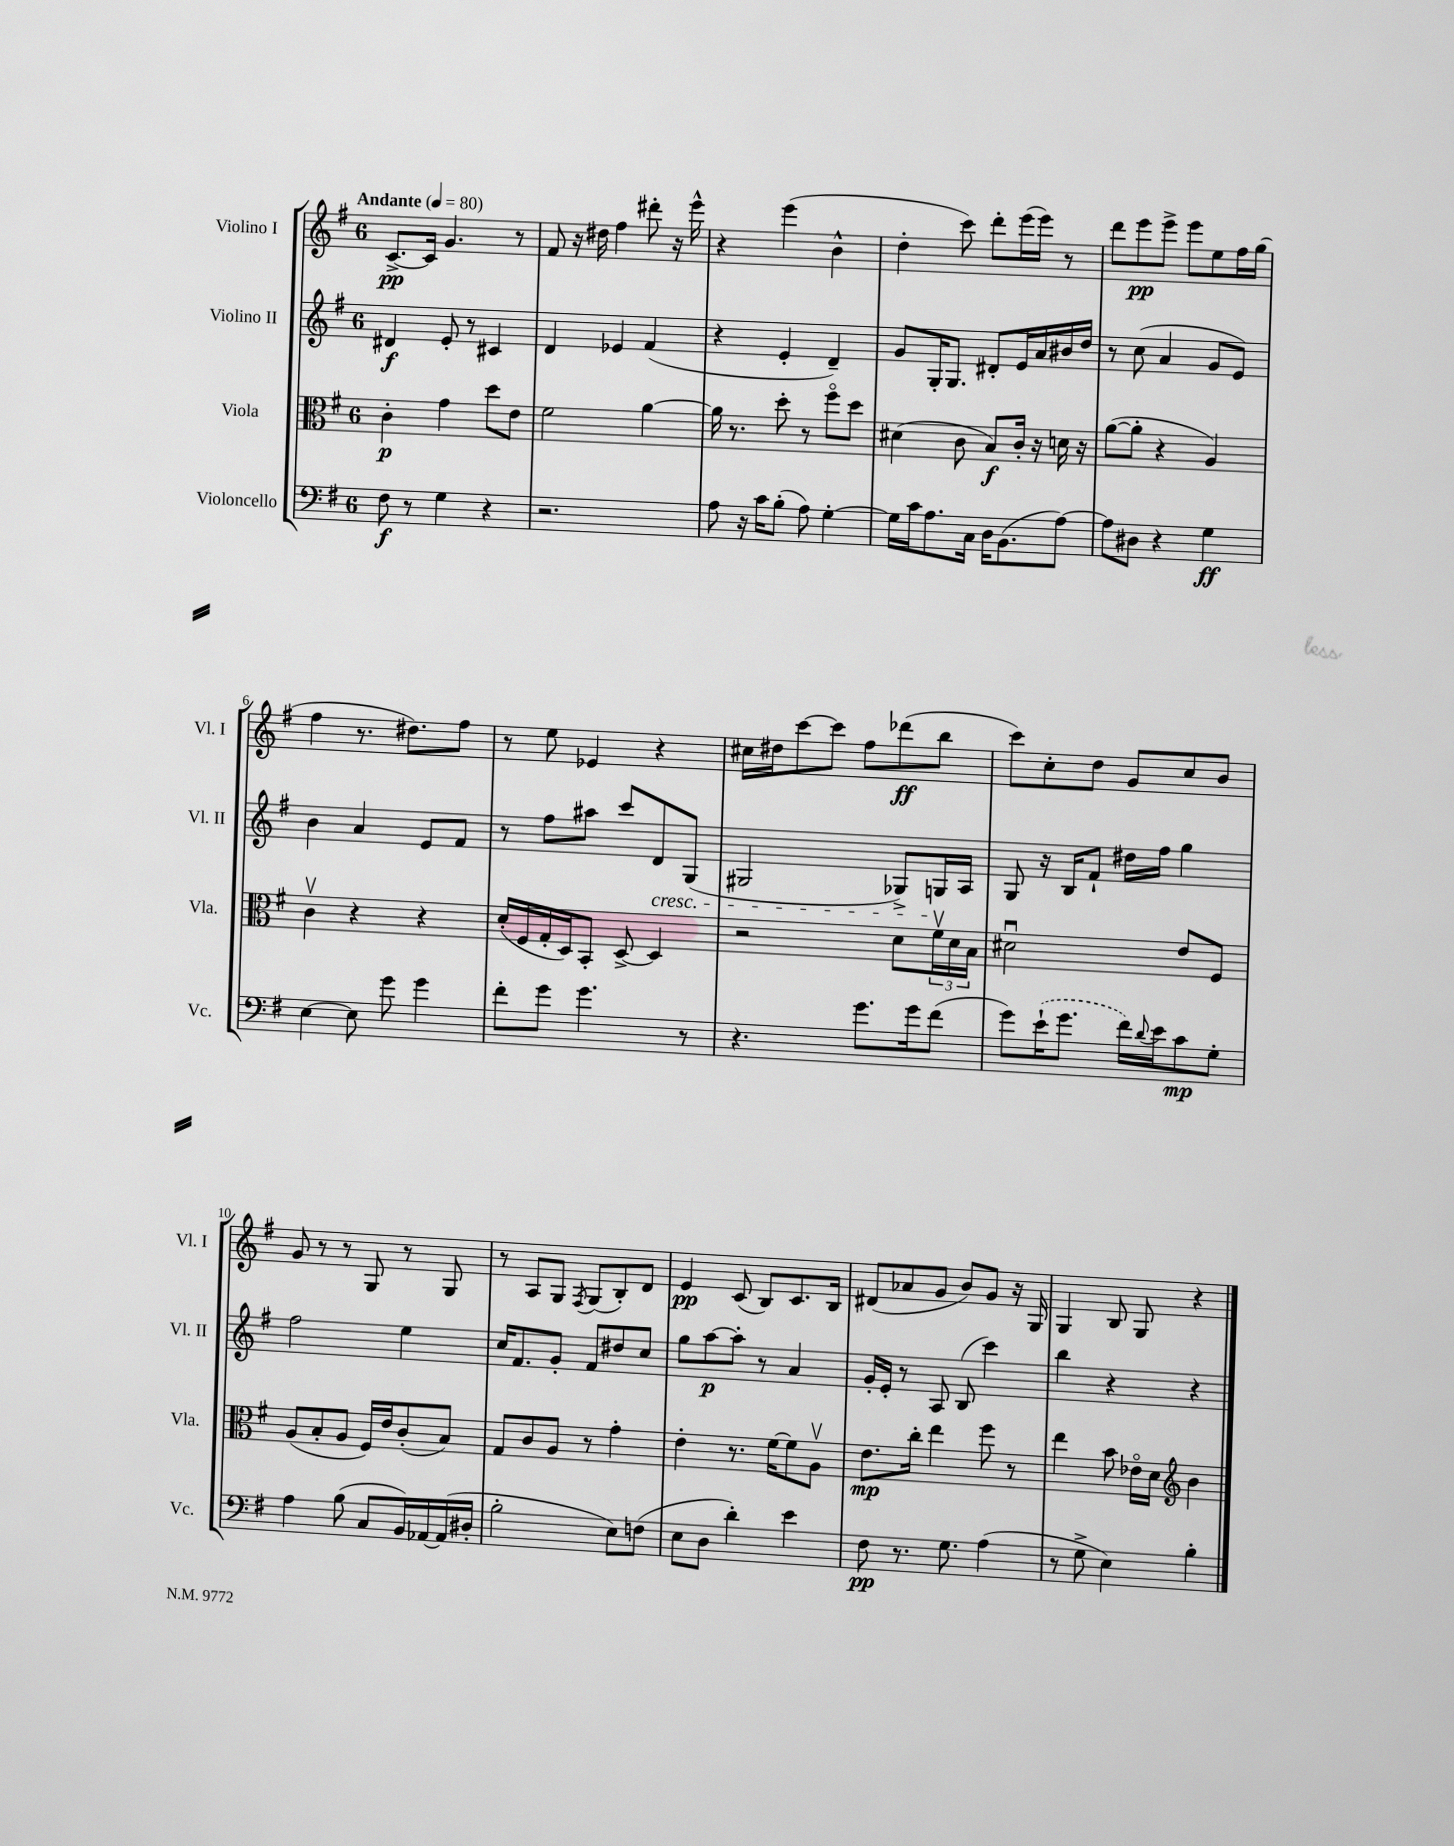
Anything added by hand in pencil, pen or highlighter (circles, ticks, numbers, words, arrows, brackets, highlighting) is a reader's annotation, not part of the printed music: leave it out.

**kern	**dynam	**kern	**dynam	**kern	**dynam	**kern	**dynam
*part4	*part4	*part3	*part3	*part2	*part2	*part1	*part1
*staff4	*staff4	*staff3	*staff3	*staff2	*staff2	*staff1	*staff1
*I"Violoncello	*	*I"Viola	*	*I"Violino II	*	*I"Violino I	*
*I'Vc.	*	*I'Vla.	*	*I'Vl. II	*	*I'Vl. I	*
*clefF4	*	*clefC3	*	*clefG2	*	*clefG2	*
*k[f#]	*	*k[f#]	*	*k[f#]	*	*k[f#]	*
*M6/8	*	*M6/8	*	*M6/8	*	*M6/8	*
*MM80	*	*MM80	*	*MM80	*	*MM80	*
=1	=1	=1	=1	=1	=1	=1	=1
!	!	!	!	!	!	!LO:TX:a:B:t=Andante	!
8F#\	f	4c'\	p	4d#X/	f	[8.c^/L	pp
8r	.	.	.	.	.	.	.
.	.	.	.	.	.	16c/Jk]	.
4G\	.	4g\	.	8e'/	.	4.g/	.
.	.	.	.	8r	.	.	.
4r	.	8dd\L	.	4c#X/	.	.	.
.	.	8e\J	.	.	.	8r	.
=2	=2	=2	=2	=2	=2	=2	=2
2.r	.	2f#\	.	4d/	.	8f#/	.
.	.	.	.	.	.	16r	.
.	.	.	.	.	.	16dd#X\	.
.	.	.	.	4e-X/	.	4ff#\	.
.	.	[4a\	.	(4f#/	.	8ddd#X'\	.
.	.	.	.	.	.	16r	.
.	.	.	.	.	.	16eee^^\	.
=3	=3	=3	=3	=3	=3	=3	=3
8A\	.	16a\]	.	4r	.	4r	.
.	.	8.r	.	.	.	.	.
16r	.	.	.	.	.	.	.
16c\KL	.	.	.	.	.	.	.
(8B'\J	.	8dd'\	.	4e'/	.	(4eee\	.
8A\)	.	8r	.	.	.	.	.
[4G'\	.	8ff#\L	.	4d~/)	.	4b^^\	.
.	.	8dd\J	.	.	.	.	.
=4	=4	=4	=4	=4	=4	=4	=4
16G\LL]	.	(4d#X\	.	8g/L	.	4dd'\	.
16c\J	.	.	.	.	.	.	.
8.A\	.	.	.	16G'/K	.	.	.
.	.	.	.	8.G/J	.	.	.
.	.	8c\	.	.	.	8ccc\)	.
16C\Jk	.	.	.	.	.	.	.
16D\KL	.	8B/L)	f	8d#X'/L	.	8ddd'\L	.
(8.BB\	.	.	.	.	.	.	.
.	.	16c'/Jk	.	16e/L	.	(16eee\L	.
.	.	16r	.	16a/	.	16eee\JJ)	.
[8A\J)	.	16dn\	.	16b#X/	.	8r	.
.	.	16r	.	16dd/JJ	.	.	.
=5	=5	=5	=5	=5	=5	=5	=5
8A\L]	.	([8a\L	.	8r	.	8ddd\L	.
8D#X\J	.	8a'\J]	.	(8cc\	.	8eee\	pp
4r	.	4r	.	4a/	.	8eee^\J	.
.	.	.	.	.	.	8eee\L	.
4G\	ff	4A/)	.	8g/L	.	8ee\	.
.	.	.	.	8e/J)	.	16ff#\L	.
.	.	.	.	.	.	(16gg\JJ	.
!!LO:LB:g=z
=6	=6	=6	=6	=6	=6	=6	=6
[4E\	.	4cv\	.	4b\	.	4ff#\	.
8E\]	.	4r	.	4a/	.	8.r	.
8g\	.	.	.	.	.	.	.
.	.	.	.	.	.	8.dd#X\L)	.
4g\	.	4r	.	8e/L	.	.	.
.	.	.	.	8f#/J	.	8ff#\J	.
=7	=7	=7	=7	=7	=7	=7	=7
8f#'\L	.	(16d'/LL	.	8r	.	8r	.
.	.	16F#/	.	.	.	.	.
8g\J	.	16G'/	.	8ff#\L	.	8ee\	.
.	.	16D/J)	.	.	.	.	.
4.g\	.	8BB'/J	.	8aa#X\J	.	4e-X/	.
.	.	[8D^/	.	8ccc/L	.	.	.
!	!	!	!	!LO:TX:b:i:t=cresc.	!	!	!
.	.	4D/]	.	8d/	.	4r	.
8r	.	.	.	(8G/J	.	.	.
=8	=8	=8	=8	=8	=8	=8	=8
4.r	.	2r	.	2G#X/	.	16cc#X\LL	.
.	.	.	.	.	.	16dd#X\J	.
.	.	.	.	.	.	[8ccc\	.
.	.	.	.	.	.	8ccc\J]	.
8.g\L	.	.	.	.	.	8ff#\L	.
.	.	8d\L	.	8G-X^/L)	.	(8ddd-X\	ff
16g\k	.	.	.	.	.	.	.
(8f#\J	.	24f#v\L	.	16Gn/L	.	8bb\J	.
.	.	24d\	.	.	.	.	.
.	.	.	.	16A/JJ	.	.	.
.	.	24B\JJ	.	.	.	.	.
=9	=9	=9	=9	=9	=9	=9	=9
8g\L)	.	2d#Xu\	.	8G/	.	8ccc\L)	.
(16e`\K	.	.	.	16r	.	8cc'\	.
8.g\J	.	.	.	16B/KL	.	.	.
.	.	.	.	8f#`/J	.	8dd\J	.
16f#\LL)	.	.	.	16dd#X\LL	.	8g/L	.
8qqd/	.	.	.	.	.	.	.
16e\J	.	.	.	16ff#\JJ	.	.	.
8c\	mp	8e/L	.	4gg\	.	8cc/	.
8G'\J	.	8F#/J	.	.	.	8b/J	.
!!LO:LB:g=z
=10	=10	=10	=10	=10	=10	=10	=10
4A\	.	(8A/L	.	2ff#\	.	8g/	.
.	.	8B'/	.	.	.	8r	.
(8B\	.	8A/J	.	.	.	8r	.
8C/L	.	16F#/LL)	.	.	.	8G/	.
.	.	16e/J	.	.	.	.	.
16BB/L)	.	(8c'/	.	4ee\	.	8r	.
[16AA-X/	.	.	.	.	.	.	.
(16AA-/]	.	8B/J)	.	.	.	8G/	.
16D#X'/JJ	.	.	.	.	.	.	.
=11	=11	=11	=11	=11	=11	=11	=11
2B'\	.	8G/L	.	16cc/KL	.	8r	.
.	.	.	.	8.f#/	.	.	.
.	.	8c/	.	.	.	8A/L	.
.	.	8A/J	.	8g'/J	.	8G/J	.
.	.	.	.	.	.	8qF#/	.
.	.	8r	.	8f#/L	.	(8G/L	.
8E\L)	.	4g'\	.	8dd#X/	.	8B'/)	.
(8Fn\J	.	.	.	8cc/J	.	8d/J	.
=12	=12	=12	=12	=12	=12	=12	=12
8E\L	.	4e'\	.	8gg\L	.	4e/	pp
8D\J	.	.	.	[8aa\	p	.	.
4d'\)	.	8.r	.	8aa'\J]	.	(8c/	.
.	.	.	.	8r	.	8B/L)	.
.	.	[16f#\KL	.	.	.	.	.
4e\	.	8f#\]	.	4a/	.	8.c/	.
.	.	8Av\J	.	.	.	.	.
.	.	.	.	.	.	16B/Jk	.
=13	=13	=13	=13	=13	=13	=13	=13
8F#\	pp	8.e\L	mp	16g'/LL	.	(8d#X/L	.
.	.	.	.	16e'/JJ	.	.	.
8.r	.	.	.	8r	.	8a-X/	.
.	.	16cc'\Jk	.	.	.	.	.
.	.	4ee\	.	8A/	.	8g/J	.
8.G\	.	.	.	.	.	.	.
.	.	.	.	(8B/	.	8b/L)	.
(4A\	.	8ff#\	.	4ccc\)	.	8g/J	.
.	.	8r	.	.	.	16r	.
.	.	.	.	.	.	16G/	.
=14	=14	=14	=14	=14	=14	=14	=14
8r	.	4ee\	.	4bb\	.	4G/	.
8G^\	.	.	.	.	.	.	.
4E\)	.	8b\	.	4r	.	8B/	.
.	.	16e-X\LL	.	.	.	8G/	.
.	.	16d\JJ	.	.	.	.	.
*	*	*clefG2	*	*	*	*	*
4B'\	.	4b\	.	4r	.	4r	.
==	==	==	==	==	==	==	==
*-	*-	*-	*-	*-	*-	*-	*-
